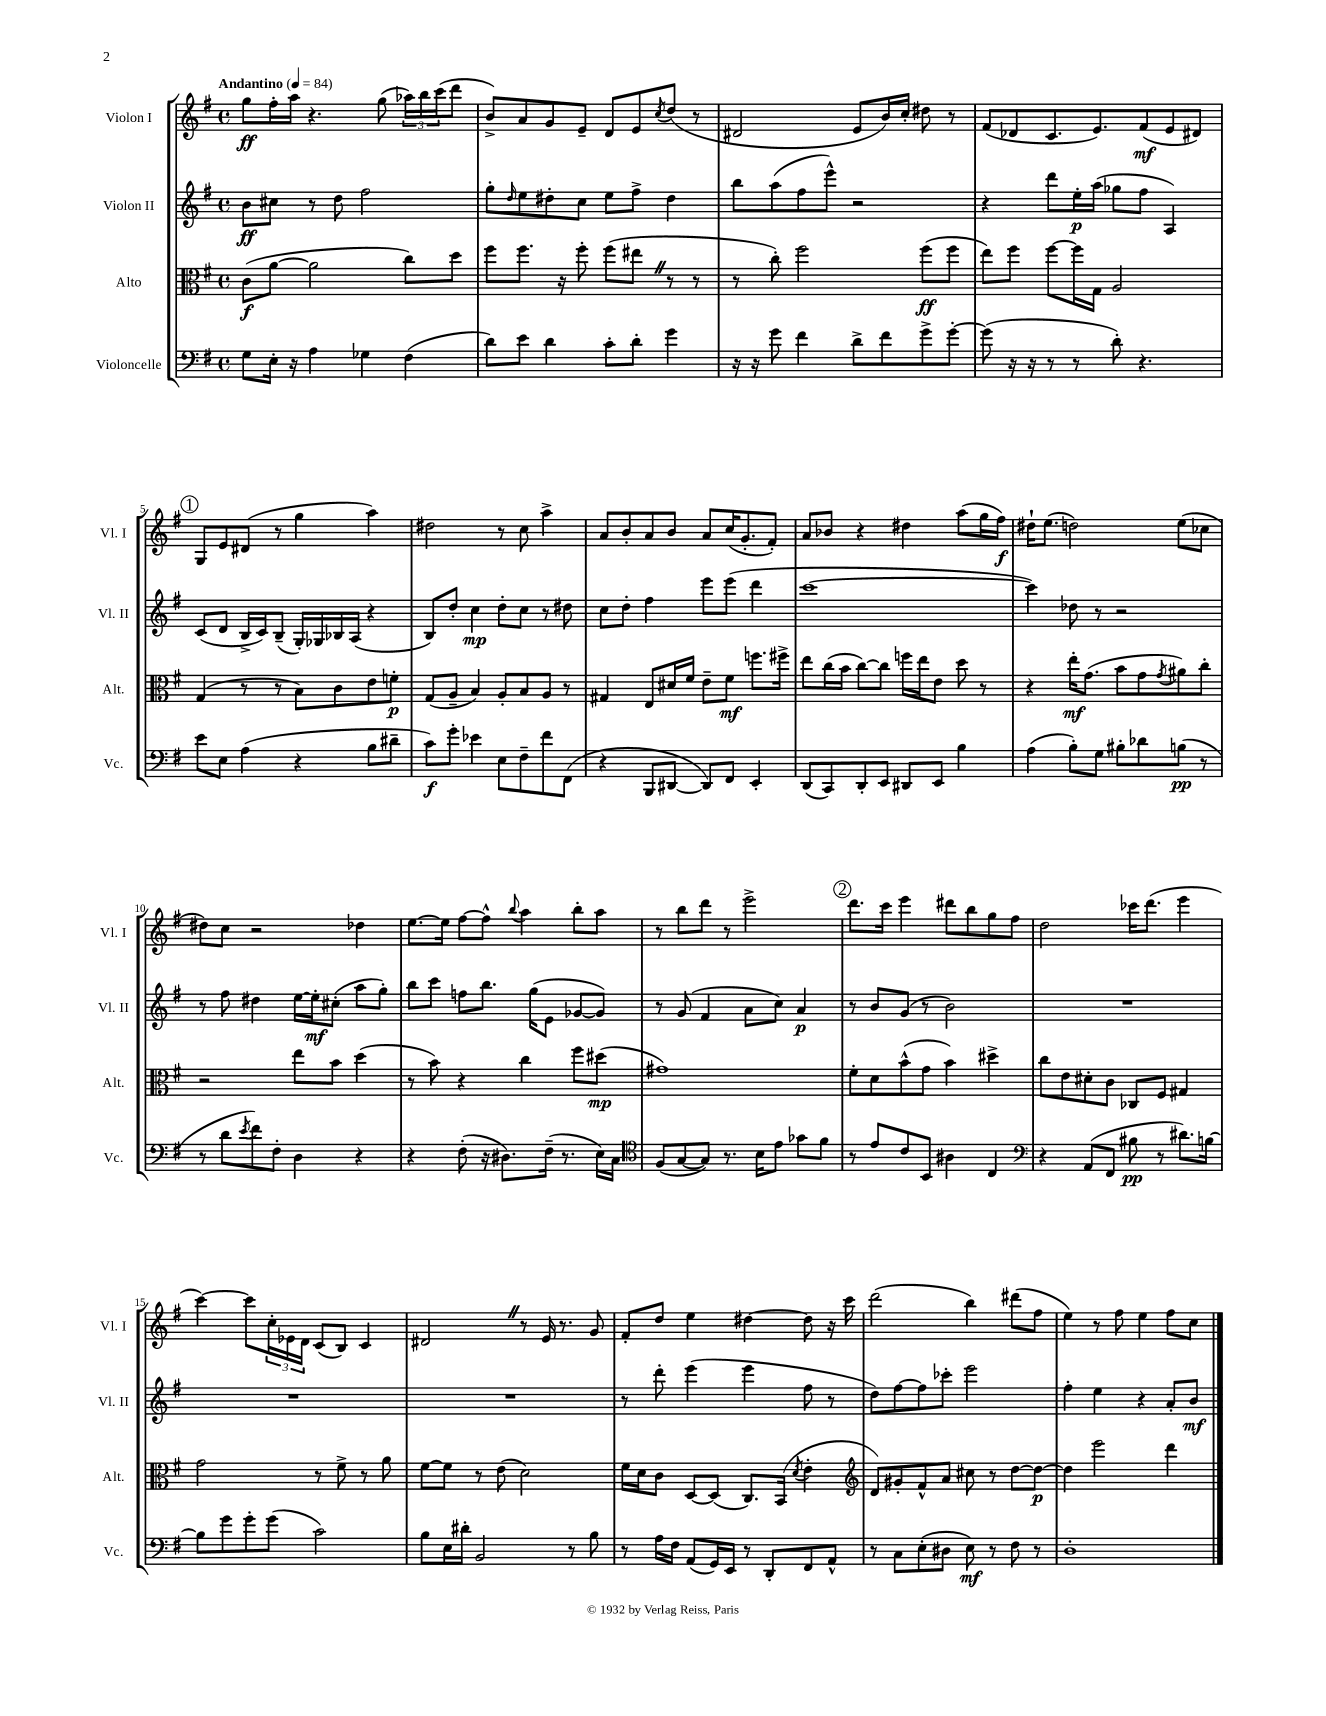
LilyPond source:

<<
\new StaffGroup <<
\new Staff = "s0" \with { instrumentName = "Violon I" shortInstrumentName = "Vl. I" } {
    \clef treble \key g \major \defaultTimeSignature \time 4/4 \tempo "Andantino" 4 = 84
    g''8\ff fis''16-. a''16 r4. g''8( \tuplet 3/2 { aes''16) b''16 c'''16( } d'''8 |
    b'8->) a'8 g'8 e'8-- d'8 e'8 \acciaccatura { c''8 } d''8( r8 |
    dis'2 e'8 b'16) c''16-. dis''8 r8 |
    fis'8( des'8 c'8. e'8.) fis'8\mf( e'8 dis'8) |
    \mark \markup { \circle "1" } g8 e'8 dis'8( r8 g''4 a''4) |
    dis''2 r8 c''8 a''4-> |
    a'8 b'8-. a'8 b'8 a'8 c''16( g'8.-. fis'8-.) |
    a'8 bes'8 r4 dis''4 a''8( g''16 fis''16\f) |
    dis''16-! e''8.( d''2) e''8( ces''8 |
    dis''8) c''8 r2 des''4 |
    e''8.~ e''16 fis''8~ fis''8-^ \appoggiatura { b''8 } a''4 b''8-. a''8 |
    r8 b''8 d'''8 r8 e'''2-> |
    \mark \markup { \circle "2" } d'''8. c'''16 e'''4 dis'''8 b''8 g''8 fis''8 |
    d''2 ces'''16 d'''8.( e'''4 |
    c'''4~) c'''8 \tuplet 3/2 { c''16-. ees'16 d'16 } c'8( b8) c'4 |
    dis'2 \once \override BreathingSign.text = \markup { \musicglyph "scripts.caesura.straight" } \breathe r8 e'16 r8. g'8 |
    fis'8-. d''8 e''4 dis''4~ dis''8 r16 c'''16 |
    d'''2( b''4) dis'''8( fis''8 |
    e''4) r8 fis''8 e''4 fis''8 c''8 \bar "|." |
}
\new Staff = "s1" \with { instrumentName = "Violon II" shortInstrumentName = "Vl. II" } {
    \clef treble \key g \major \defaultTimeSignature \time 4/4
    b'8\ff cis''8 r8 d''8 fis''2 |
    g''8-. \grace { d''16 } e''8 dis''8-. c''8 e''8 fis''8-> dis''4 |
    b''8 a''8( fis''8 e'''8-^) r2 |
    r4 d'''8 e''16-.\p a''16( ges''8 fis''8 a4) |
    \mark \markup { \circle "1" } c'8( d'8 b16-> c'16) b8--( g16-.) ges16 bes16 a16( r4 |
    b8) d''8-. c''4\mp d''8-. c''8 r8 dis''8 |
    c''8 d''8-. fis''4 e'''8 e'''8( d'''4 |
    c'''1~ |
    c'''4) des''8 r8 r2 |
    r8 fis''8 dis''4 e''16~ e''16-.\mf cis''8-.( a''8 g''8-.) |
    b''8 c'''8 f''8 b''8. g''16( e'8 ges'8~ ges'8) |
    r8 g'8( fis'4 a'8 c''8) a'4\p |
    \mark \markup { \circle "2" } r8 b'8 g'8( r8 b'2) |
    R1 |
    R1 |
    R1 |
    r8 d'''8-. e'''4( e'''4 fis''8 r8 |
    d''8) fis''8~ fis''8 ces'''8-. e'''2 |
    fis''4-. e''4 r4 a'8-. b'8\mf \bar "|." |
}
\new Staff = "s2" \with { instrumentName = "Alto" shortInstrumentName = "Alt." } {
    \clef alto \key g \major \defaultTimeSignature \time 4/4
    c'8\f( a'8~ a'2 c''8) d''8 |
    fis''8 fis''8. r16 fis''8-. fis''8( eis''8 \once \override BreathingSign.text = \markup { \musicglyph "scripts.caesura.straight" } \breathe r8 r8 |
    r8 c''8-.) fis''2 fis''8\ff( fis''8 |
    e''8) fis''8 fis''8~ fis''16 g16 a2 |
    \mark \markup { \circle "1" } g4( r8 r8 b8) c'8 e'8 f'8-.\p |
    g8( a8-- b4) a8-. b8 a8 r8 |
    gis4 e8 dis'16 fis'16 e'8-- fis'8\mf f''8. fis''16-> |
    e''8 c''16( b'16 c''8~) c''8 f''16 e''16 e'8 d''8 r8 |
    r4 e''16-.\mf g'8.( b'8 g'8 \acciaccatura { g'8 } ais'8) c''8-. |
    r2 e''8 b'8 d''4( |
    r8 b'8) r4 c''4 fis''8 dis''8\mp( |
    gis'1) |
    \mark \markup { \circle "2" } fis'8-. d'8 b'8-^( g'8 b'4) dis''4-> |
    c''8 e'8 dis'8-. c'8 ces8 fis8 gis4 |
    g'2 r8 fis'8-> r8 a'8 |
    fis'8~ fis'8 r8 e'8( d'2) |
    fis'16 d'16 c'8 d8~ d8( c8.) b,16( \acciaccatura { d'8 } e'4-. |
    \clef treble d'8) gis'8-. fis'8-^ a'8 cis''8 r8 d''8~ d''8~\p |
    d''4 e'''2 d'''4 \bar "|." |
}
\new Staff = "s3" \with { instrumentName = "Violoncelle" shortInstrumentName = "Vc." } {
    \clef bass \key g \major \defaultTimeSignature \time 4/4
    g8 e16-. r16 a4 ges4 fis4( |
    d'8) e'8 d'4 c'8-. d'8-. g'4 |
    r16 r16 g'8 fis'4 d'8-> fis'8 g'8-> g'8~-. |
    g'8( r16 r16 r8 r8 d'8-.) r4. |
    \mark \markup { \circle "1" } e'8 e8 a4( r4 b8 dis'8-- |
    c'8\f) g'8-. ees'4 e8 fis8-- fis'8 fis,8( |
    r4 b,,8 dis,8~ dis,8) fis,8 e,4-. |
    d,8( c,8) d,8-. e,8 dis,8 e,8 b4 |
    a4( b8-.) g8 bis8-. des'8 b8\pp( r8 |
    r8 d'8 \acciaccatura { e'8 } fis'8) fis8-. d4 r4 |
    r4 fis8-.( r16 dis8.) fis16--( r8. e16) c16 |
    \clef tenor fis8( g8~ g8) r8. b16 e'8 ges'8 fis'8 |
    \mark \markup { \circle "2" } r8 e'8 c'8 b,8 ais4 c4 |
    \clef bass r4 a,8( fis,8 bis8\pp r8 dis'8.) b16~ |
    b8 g'8 g'8-. g'8( c'2) |
    b8 e16 dis'16-. b,2 r8 b8 |
    r8 a16 fis16 a,8( g,16) e,16 r8 d,8-. fis,8 a,8-^ |
    r8 c8 e8-.( dis8 e8\mf) r8 fis8 r8 |
    d1-. \bar "|." |
}
>>
>>
